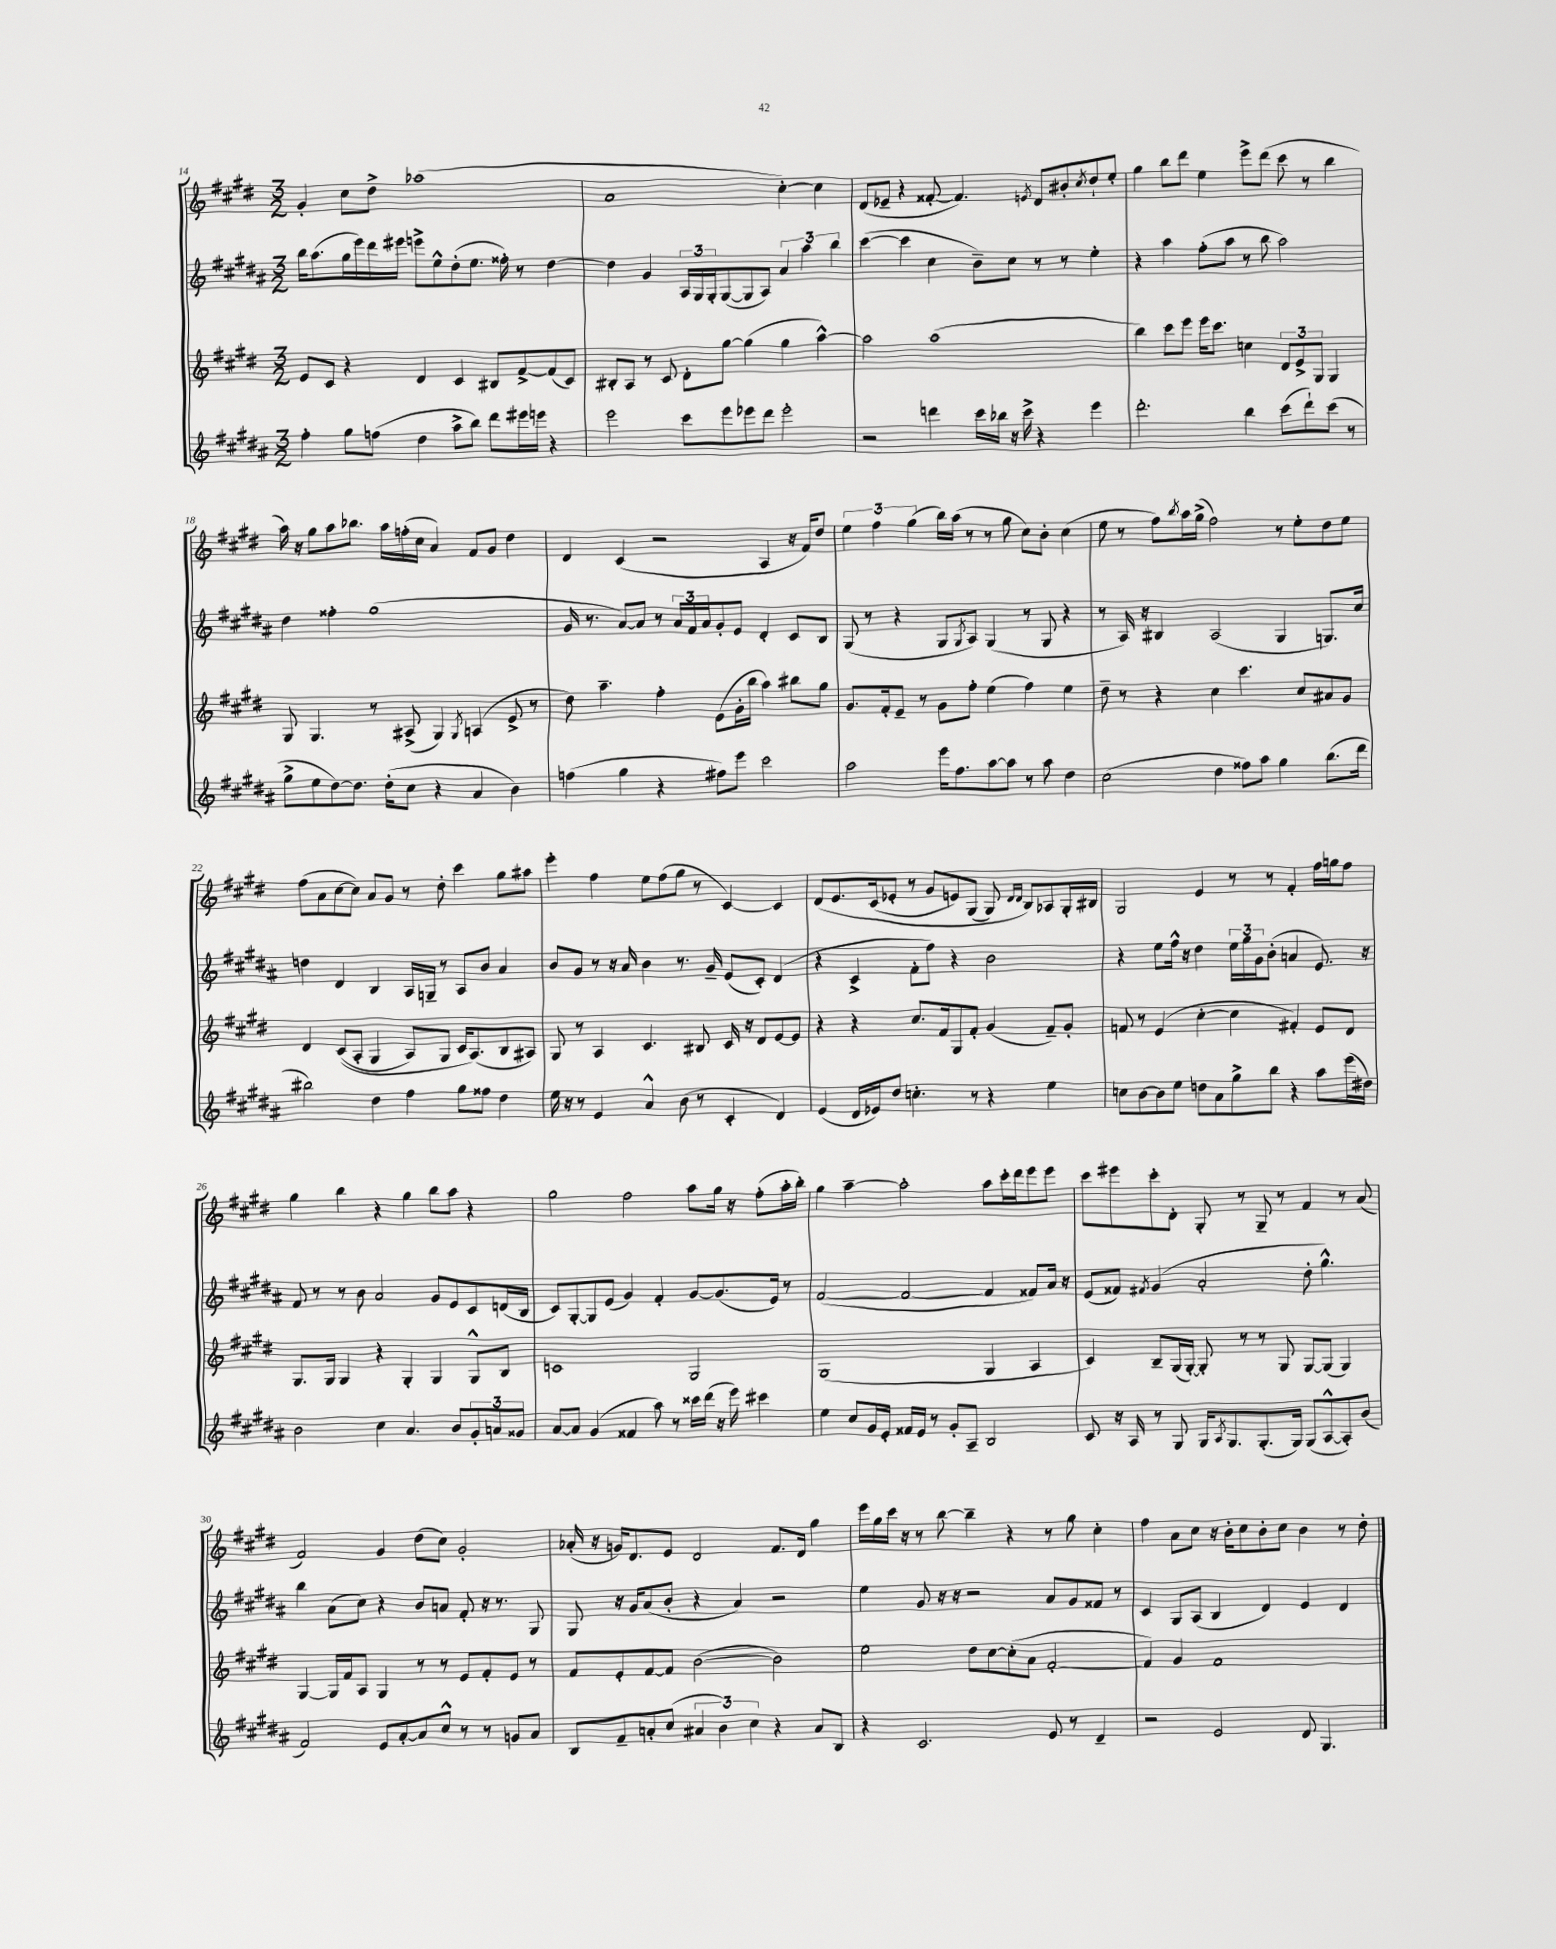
<<
\new StaffGroup <<
\new Staff = "s0" {
    \clef treble \key e \major \numericTimeSignature \time 3/2
    gis'4-. cis''8 dis''8-> aes''1( |
    a'1 cis''4~-.) cis''4 |
    dis'8( ees'8-- r4 fisis'8~-. fisis'4.) \acciaccatura { e'8 } dis'8 bis'8-. \acciaccatura { cis''8 } dis''8-! e''8-. |
    gis''4 b''8 dis'''8 e''4 e'''8-> dis'''8( cis'''8 r8 b''4 |
    a''16) r16 gis''8 a''8 bes''8. a''16 f''16-.( cis''16 a'4) fis'8 gis'8 dis''4 |
    dis'4 cis'4( r2 a4 r16 fis'16) dis''8 |
    \tuplet 3/2 { e''4 fis''4 gis''4( } b''16) a''16( r8 r8 gis''8 cis''8) b'8-. cis''4( |
    e''8 r8 fis''8) \acciaccatura { b''8 } a''16 gis''16->( fis''2) r8 e''8-. dis''8 e''8 |
    fis''8( a'8 cis''8~ cis''8) a'8 gis'8 r8 dis''8-. cis'''4 gis''8 ais''8 |
    e'''4-. fis''4 e''8 fis''8( gis''8 r8 cis'4~) cis'4 |
    dis'8\( e'8. cis'16( ees'8-. r8 gis'8 e'8) gis8( gis8) \grace { dis'16 dis'16 } b8\) aes8 gis16-. bis16 |
    gis2 e'4 r8 r8 fis'4-. fis''16 g''16 fis''8 |
    gis''4 b''4 r4 gis''4 b''8 a''8 r4 |
    gis''2 fis''2 a''8 gis''16 r16 fis''8-.( a''16-. b''16-.) |
    gis''4 a''4~-- a''2-. a''8 cis'''16-. dis'''16 e'''8 e'''8 |
    cis'''8 eis'''8 cis'''8-. dis'8-. gis8-. r8 gis8-- r8 fis'4 r8 a'8( |
    fis'2) gis'4 dis''8( cis''8) gis'2-. |
    aes'16-.( r16 g'16) dis'8. e'8 dis'2 fis'8. dis'16 gis''4 |
    e'''16 gis''16 cis'''16 r16 r8 b''8~ b''4-- r4 r8 gis''8 cis''4-. |
    fis''4 a'8 cis''8 r16 b'16-. cis''8 b'8-. cis''8 b'4 r8 dis''8-. \bar "|." |
}
\new Staff = "s1" {
    \clef treble \key b \major \numericTimeSignature \time 3/2
    b''16 ais''8.( gis''16 e'''16) dis'''16 eis'''16 e'''8-> e''8-^ dis''8-.( e''8. fisis''16-.) r8 dis''4~ |
    dis''4 gis'4 \tuplet 3/2 { ais16 gis16 gis16-. } gis8~( gis8 ais8) \tuplet 3/2 { ais'4 ais''4 b''4 } |
    cis'''4~( cis'''4 cis''4 b'8--) cis''8 r8 r8 e''4-. |
    r4 ais''4 fis''8-.( ais''8 r8 b''8 ais''2) |
    dis''4 fisis''4-. gis''1( |
    gis'16 r8. ais'8~) ais'8 r8 \tuplet 3/2 { ais'16 fis'16 ais'16 } gis'8-. e'8 dis'4-. cis'8 b8 |
    gis8( r8 r4 gis8 \acciaccatura { gis8 } ais8) gis4( r8 gis8 r4 |
    r8 ais16) r16 bis4 ais2( gis4 g8.) cis''16 |
    d''4 dis'4 b4 ais16 g16-- r8 ais8 b'8 ais'4 |
    b'8 gis'8 r8 r16 ais'16 b'4 r8. gis'16-- e'8( cis'8-.) dis'4( |
    r4 cis'4-> fis'8-. fis''8) r4 b'2 |
    r4 e''8 fis''16-^ r16 dis''4 \tuplet 3/2 { e''16 gis''16 gis'16 } b'8-.( a'4 e'8.) r16 |
    fis'8 r8 r8 b'8 ais'2 gis'8 e'8 cis'8 d'16( b16 |
    cis'8) gis8~-. gis8 e'8( gis'4) fis'4-. gis'8~ gis'8.( e'16) r8 |
    fis'2~( fis'2~ fis'4 fisis'8) ais'16 r16 |
    e'8( fisis'8) \acciaccatura { fis'8 } gis'4( ais'2-. dis''8-. gis''4.-^) |
    b''4 ais'8( cis''8) r4 b'8 a'8 fis'8-. r16 r8. gis8 |
    gis8 r16 gis'16 ais'8( b'8-. r4 ais'4) r2 |
    e''4 gis'8 r16 r16 r2 ais'8 gis'8 fisis'8 r8 |
    cis'4 gis8 ais8( b4 dis'4) e'4 dis'4 \bar "|." |
}
\new Staff = "s2" {
    \clef treble \key e \major \numericTimeSignature \time 3/2
    e'8 cis'8 r4 dis'4 cis'4 bis8 fis'8~-> fis'8( cis'8) |
    bis8-. a8 r8 cis'8 dis'8-. gis''8~ gis''4( gis''4 a''4~-^) |
    a''2 a''1( |
    b''4) cis'''8 e'''8 e'''16 cis'''8. c''4 \tuplet 3/2 { dis'8 e'8-> gis8 } gis4 |
    gis8 gis4. r8 ais8->( gis4) \acciaccatura { gis8 } a4( e'8-> r8 |
    dis''8) a''4.-- fis''4-. e'8( gis'16-. b''16 a''4) bis''8 gis''8 |
    gis'8. fis'16-. e'8-- r8 gis'8 fis''8-. e''4( fis''4) e''4 |
    dis''8-- r8 r4 cis''4 cis'''4. cis''8 ais'8 gis'8 |
    dis'4 cis'8(\( a8-. gis4 a8) gis8 cis'16 a8.(\) b8 ais8) |
    gis8 r8 a4 cis'4. bis8 cis'16 r16 dis'8 e'8~ e'8 |
    r4 r4 cis''8. fis'16 gis8 fis'8-. gis'4( fis'8--) gis'8-. |
    f'8 r8 e'4( cis''4~-. cis''4 fis'4-.) e'8 dis'8 |
    gis8. gis16 gis4 r4 gis4-. gis4 gis8-^ b8 |
    c'1 gis2 |
    gis1( gis4 a4 |
    cis'4) b8-- gis16( gis16~-.) gis8-. r8 r8 gis8 gis8~ gis8( gis4) |
    gis4~ gis16 fis'16 a8 gis4 r8 r8 e'8 fis'8-. e'8 r8 |
    fis'8 e'8-. fis'8~ fis'8 b'2~( b'2) |
    e''2 dis''8 cis''8~ cis''8-.( a'8 fis'2~-. |
    fis'4) gis'4 fis'1 \bar "|." |
}
\new Staff = "s3" {
    \clef treble \key b \major \numericTimeSignature \time 3/2
    fis''4-. gis''8 f''8( dis''4 ais''8-> b''8) dis'''8 eis'''16 e'''16 r4 |
    e'''2 cis'''8 e'''8 ees'''8 dis'''8 ees'''2-. |
    r2 d'''4 cis'''16 bes''16 r16 cis'''16-> r4 e'''4 |
    dis'''2.-. b''4 cis'''8( dis'''8-!) cis'''8( r8 |
    gis''8-> e''8 dis''8~) dis''8. dis''16-.( cis''8 r4 ais'4 b'4) |
    f''4( gis''4 r4 fis''8) e'''8 cis'''2 |
    ais''2 e'''16 fis''8. ais''8~ ais''8 r8 ais''8 dis''4 |
    cis''2( dis''4 fisis''8) ais''8 gis''4 b''8.( dis'''16 |
    bis''2) dis''4 fis''4 gis''8 fisis''8 dis''4 |
    e''16 r16 r8 e'4 ais'4-^ b'8( r8 cis'4-. dis'4) |
    e'4( dis'16 ees'16) dis''8 c''4.-. r8 r4 e''4 |
    c''8 b'8~ b'8 e''8 d''8 ais'8 gis''8-> b''8 r4 ais''8 e'''16( dis''16) |
    b'2 cis''4 ais'4. b'8 \tuplet 3/2 { gis'8-. a'8 gisis'8 } |
    ais'8~ ais'8 gis'4( fisis'4 ais''8) r8 cisis'''16 dis'''16( r16 e'''16) cis'''4 |
    e''4 cis''8 gis'16 e'16-. fisis'16 e'16 r8 gis'8-. ais8-- b2 |
    cis'8 r16 ais16 r8 gis8 gis16 \acciaccatura { ais8 } gis8. gis8.-.( gis16) gis8( ais8~-^ ais8-.) b'8( |
    fis'2) e'8 ais'8~-. ais'8 cis''8-^ r8 r8 g'8 ais'8 |
    b8 fis'8-- a'8-. cis''8( \tuplet 3/2 { ais'4 b'4) cis''4 } r4 ais'8 b8 |
    r4 cis'2. e'8 r8 dis'4-- |
    r2 e'2 dis'8 gis4. \bar "|." |
}
>>
>>
\layout { \context { \Score currentBarNumber = #14 } }
